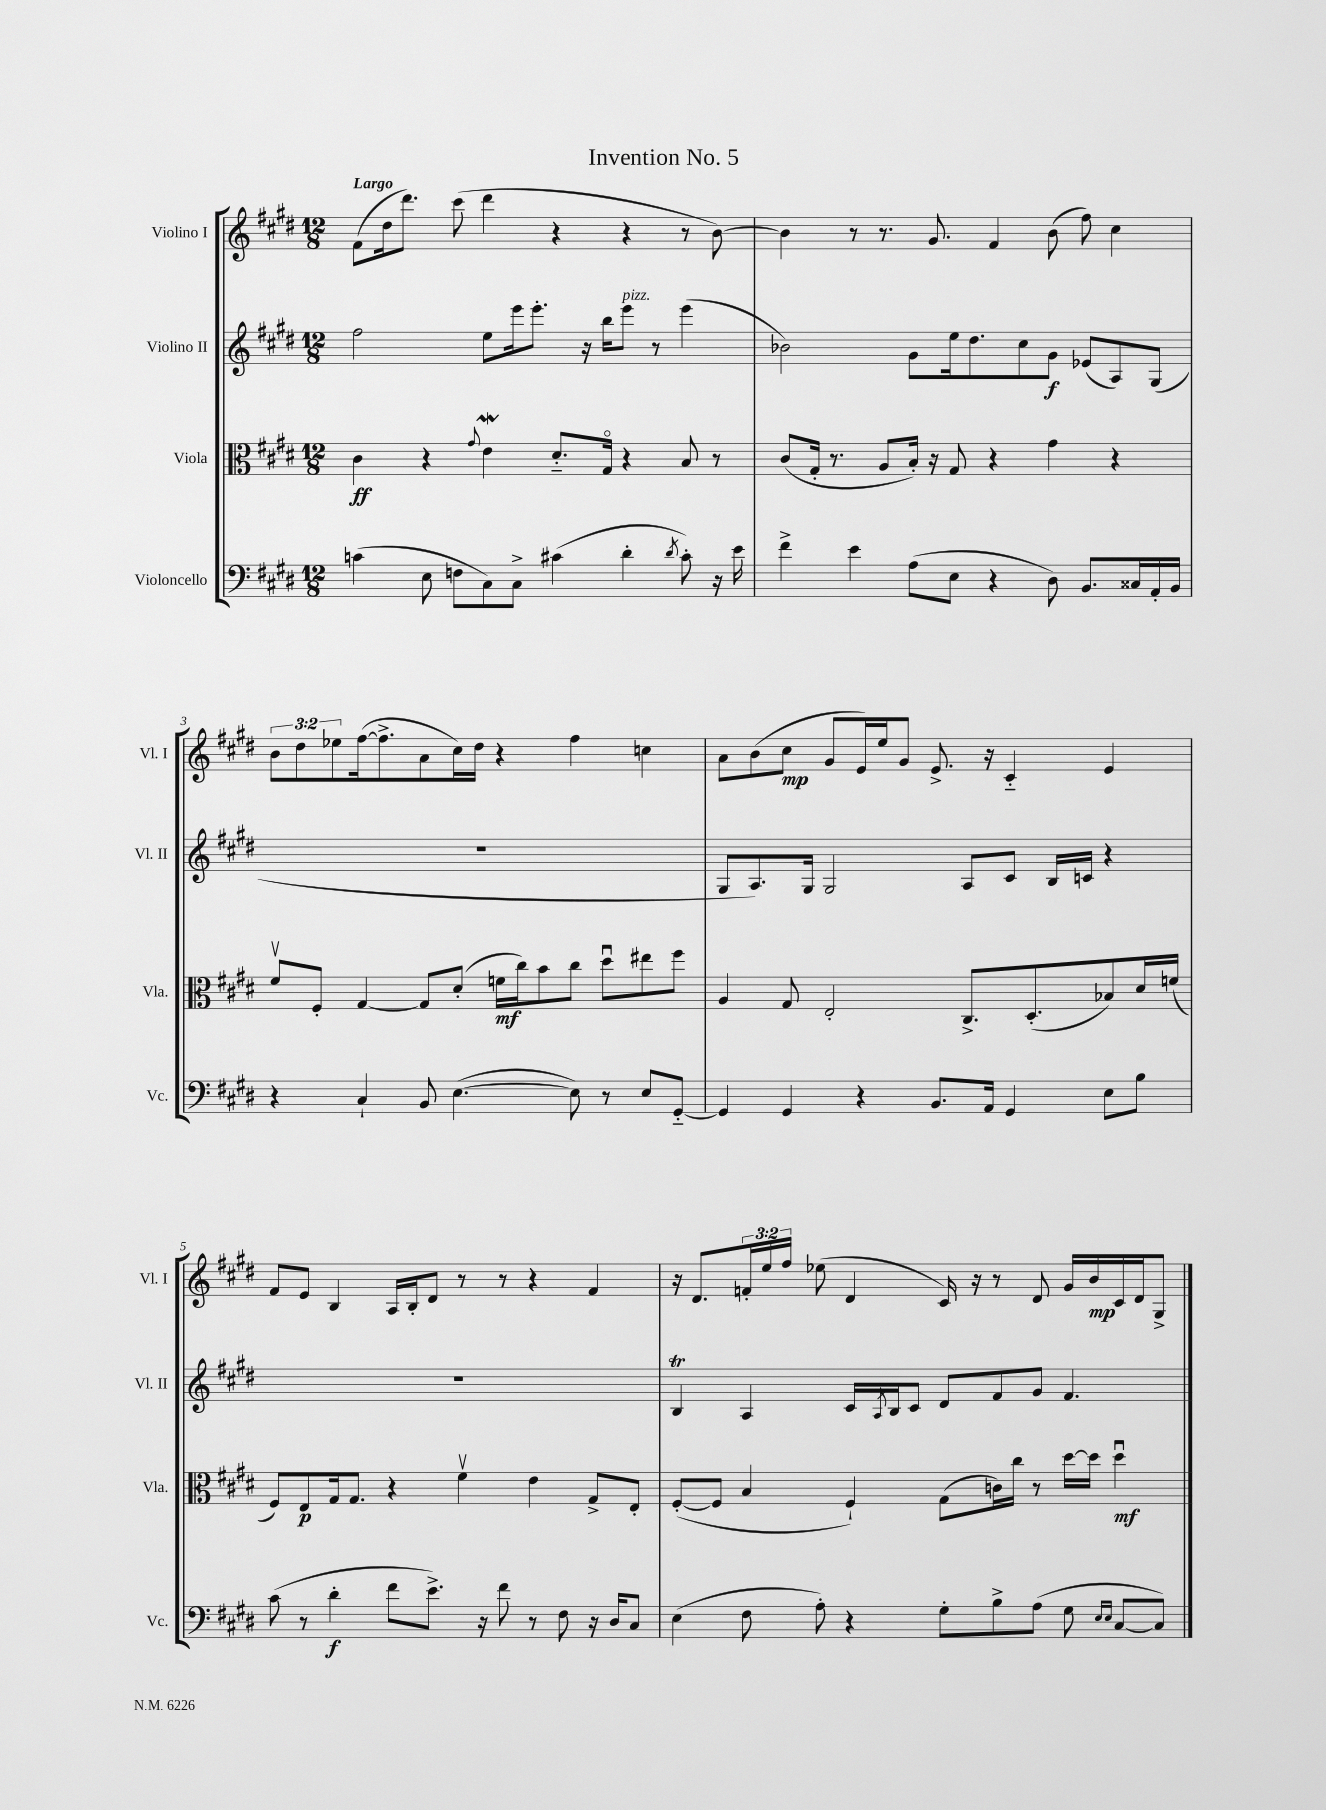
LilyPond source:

\header { title = "Invention No. 5" }
<<
\new StaffGroup <<
\new Staff = "s0" \with { instrumentName = "Violino I" shortInstrumentName = "Vl. I" } {
    \clef treble \key e \major \numericTimeSignature \time 12/8 \override Staff.TupletNumber.text = #tuplet-number::calc-fraction-text \tempo "Largo"
    fis'8( dis''16 dis'''8.) cis'''8( dis'''4 r4 r4 r8 b'8~) |
    b'4 r8 r8. gis'8. fis'4 b'8( fis''8) cis''4 |
    \tuplet 3/2 { b'8 dis''8 ees''8 } fis''16~( fis''8.-> a'8 cis''16) dis''16 r4 fis''4 c''4 |
    a'8 b'8( cis''8\mp gis'8 e'16) e''16 gis'8 e'8.-> r16 cis'4-_ e'4 |
    fis'8 e'8 b4 a16 b16-. dis'8 r8 r8 r4 fis'4 |
    r16 dis'8. \tuplet 3/2 { f'16-. e''16 fis''16 } ees''8( dis'4 cis'16) r16 r8 dis'8 gis'16 b'16\mp cis'16 dis'16 gis8-> \bar "|." |
}
\new Staff = "s1" \with { instrumentName = "Violino II" shortInstrumentName = "Vl. II" } {
    \clef treble \key e \major \numericTimeSignature \time 12/8
    fis''2 e''8 e'''16 e'''8.-. r16 b''16 e'''8^\markup { \italic "pizz." } r8 e'''4( |
    bes'2) gis'8 e''16 dis''8. cis''8 gis'8\f ees'8( a8) gis8( |
    R1. |
    gis8 a8.) gis16 gis2 a8 cis'8 b16 c'16 r4 |
    R1. |
    b4\trill a4 cis'16 \acciaccatura { a8 } b16 cis'8 dis'8 fis'8 gis'8 fis'4. \bar "|." |
}
\new Staff = "s2" \with { instrumentName = "Viola" shortInstrumentName = "Vla." } {
    \clef alto \key e \major \numericTimeSignature \time 12/8
    cis'4\ff r4 \appoggiatura { gis'8 } e'4\mordent dis'8.-_ gis16\flageolet r4 b8 r8 |
    cis'8( gis16-. r8. a8 b16-.) r16 gis8 r4 gis'4 r4 |
    fis'8\upbow fis8-. gis4~ gis8 dis'8-.( f'16\mf cis''16) b'8 cis''8 dis''8\downbow eis''8 fis''8 |
    a4 gis8 e2-. cis8.-> dis8.-.( bes8) dis'16 f'16( |
    fis8) e8\p gis16 gis8. r4 fis'4\upbow e'4 gis8-> e8-. |
    fis8~-.( fis8 b4 fis4-!) gis8( c'16) cis''16 r8 dis''16~ dis''16 dis''4\downbow\mf \bar "|." |
}
\new Staff = "s3" \with { instrumentName = "Violoncello" shortInstrumentName = "Vc." } {
    \clef bass \key e \major \numericTimeSignature \time 12/8
    c'4( e8 f8 cis8) cis8-> cis'4( dis'4-. \acciaccatura { dis'8 } cis'8-.) r16 e'16 |
    fis'4-> e'4 a8( e8 r4 dis8) b,8. cisis16 a,16-. b,16 |
    r4 cis4-! b,8 e4.~( e8) r8 e8 gis,8~-_ |
    gis,4 gis,4 r4 b,8. a,16 gis,4 e8 b8 |
    cis'8( r8 dis'4-.\f fis'8 e'8.->) r16 fis'8 r8 fis8 r16 dis16 cis8 |
    e4( fis8 a8-.) r4 gis8-. b8-> a8( gis8 \grace { e16 e16 } cis8~ cis8) \bar "|." |
}
>>
>>
